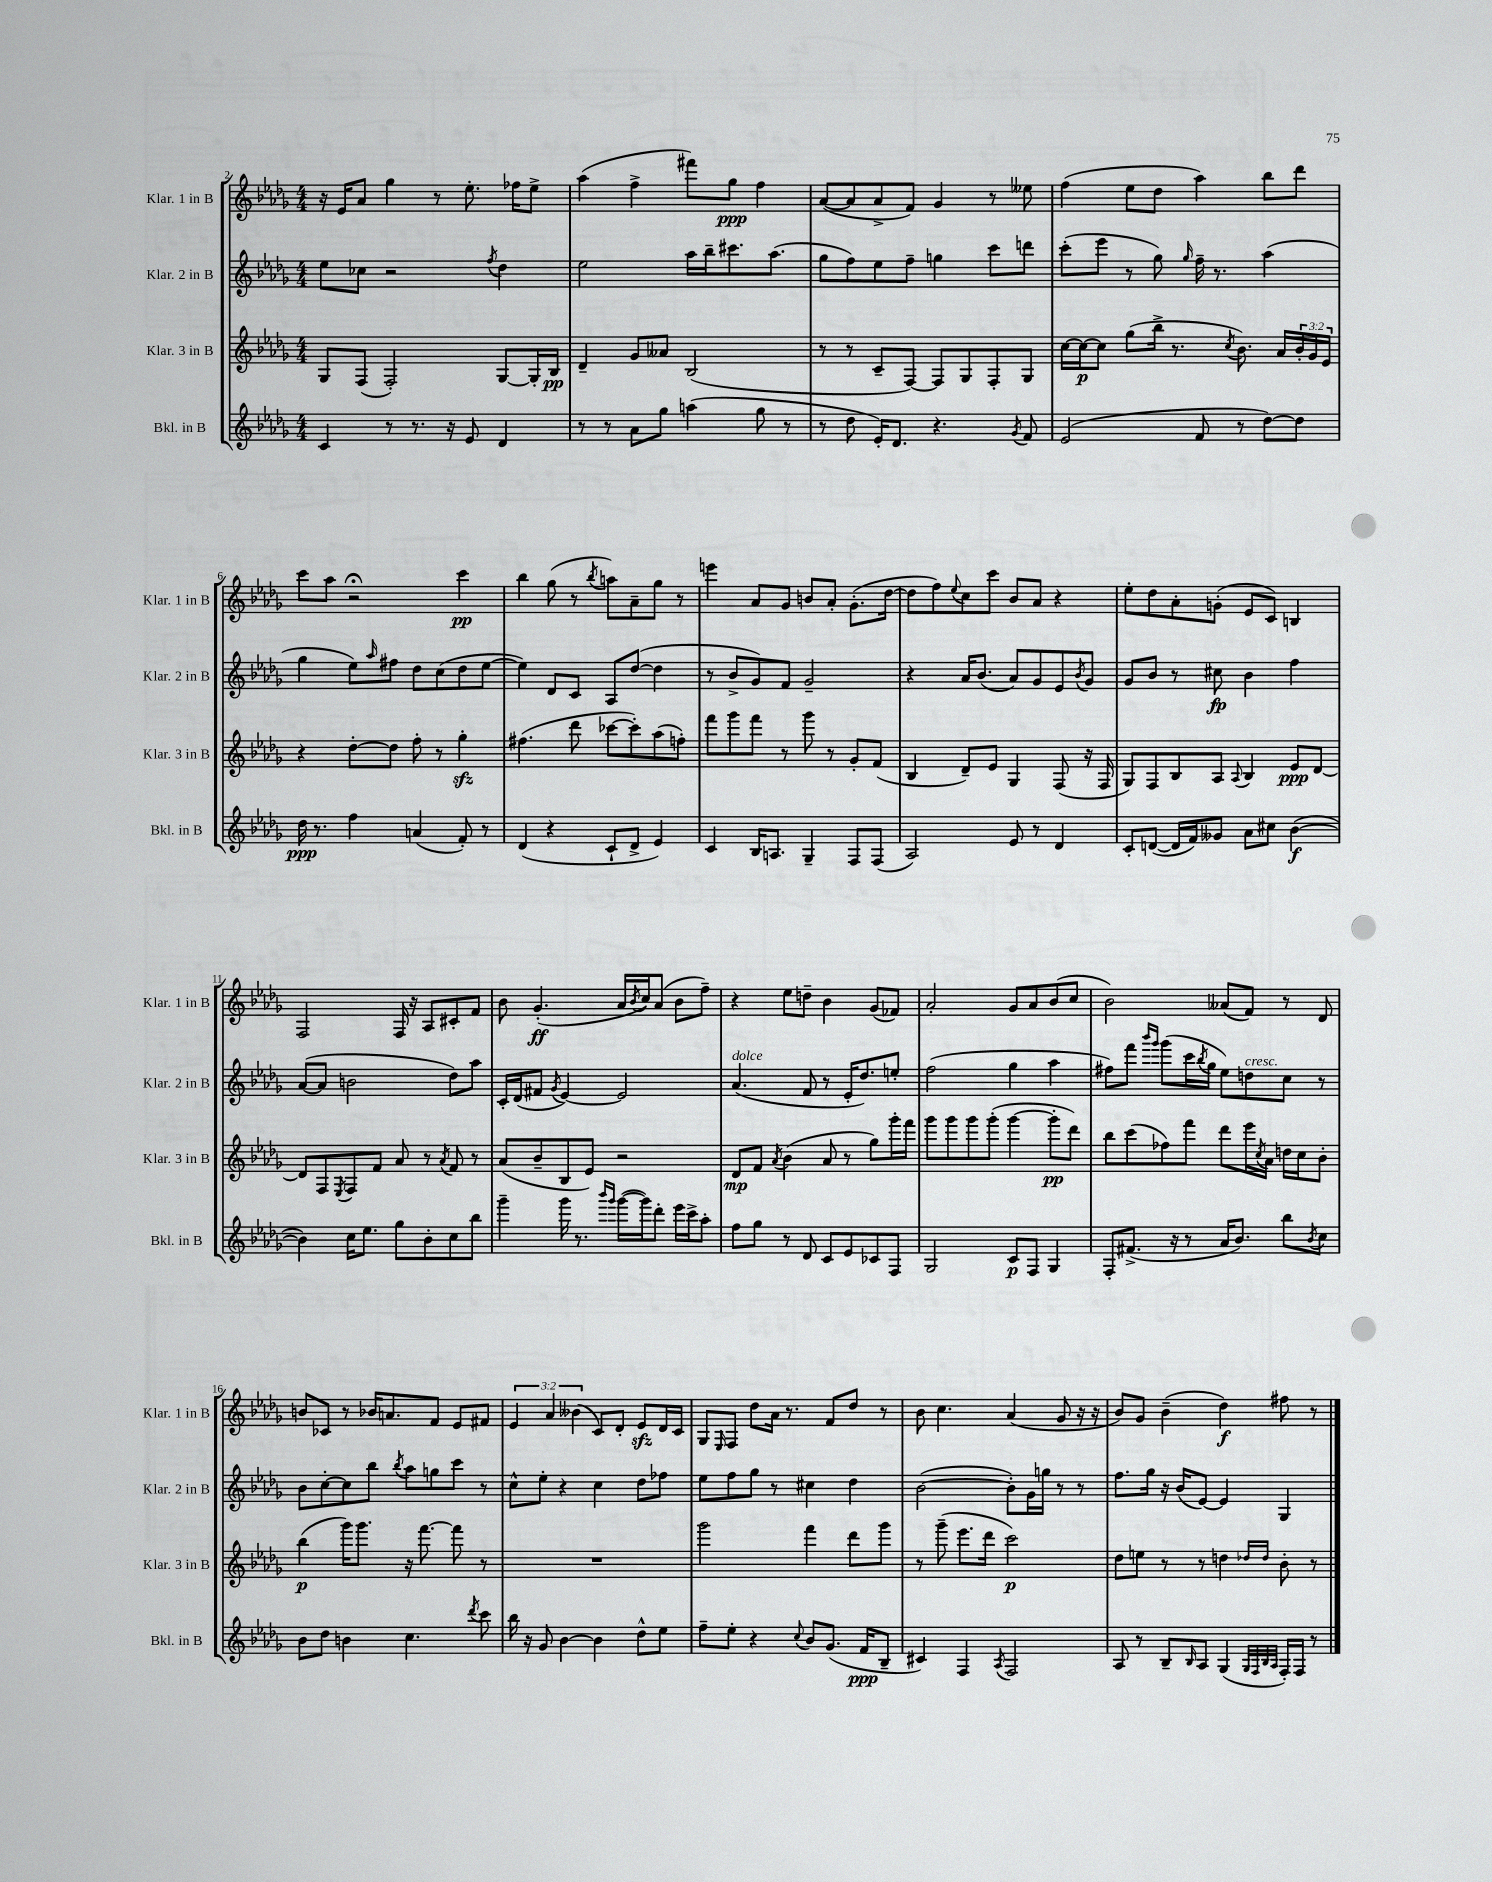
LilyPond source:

<<
\new StaffGroup <<
\new Staff = "s0" \with { instrumentName = "Klar. 1 in B" shortInstrumentName = "Klar. 1 in B" } {
    \clef treble \key des \major \numericTimeSignature \time 4/4 \override Staff.TupletNumber.text = #tuplet-number::calc-fraction-text
    r16 ees'16 aes'8 ges''4 r8 ees''8.-. fes''16 ees''8-> |
    aes''4( f''4-> fis'''8) ges''8\ppp f''4 |
    aes'8~( aes'8 aes'8-> f'8) ges'4 r8 eeses''8 |
    f''4( ees''8 des''8 aes''4) bes''8 des'''8 |
    c'''8 aes''8 r2\fermata c'''4\pp |
    bes''4 ges''8( r8 \acciaccatura { bes''8 } a''8) aes'8-- ges''8 r8 |
    e'''4 aes'8 ges'8 b'8 aes'8-. ges'8.-.( des''16~ |
    des''8 f''8) \appoggiatura { ees''8 } c''8 c'''8 bes'8 aes'8 r4 |
    ees''8-. des''8 aes'8-. g'8-.( ees'8 c'8) b4 |
    f2 f16 r16 aes8 cis'8-. f'8 |
    bes'8 ges'4.-.\ff( aes'16 \acciaccatura { bes'8 } c''16) aes'8( bes'8 f''8--) |
    r4 ees''8 d''8-- bes'4 ges'8( fes'8) |
    aes'2-. ges'8 aes'8 bes'8( c''8 |
    bes'2) aeses'8( f'8) r8 des'8 |
    b'8 ces'8 r8 bes'16 a'8. f'8 ees'8 fis'8 |
    \tuplet 3/2 { ees'4 aes'4 beses'4( } c'8) des'8-. ees'8\sfz des'16 c'16 |
    ges8 \grace { ees16 } f8 des''8 aes'16 r8. f'8 des''8 r8 |
    bes'8 c''4. aes'4( ges'8 r16 r16 |
    bes'8) ges'8 bes'4--( des''4\f) fis''8 r8 \bar "|." |
}
\new Staff = "s1" \with { instrumentName = "Klar. 2 in B" shortInstrumentName = "Klar. 2 in B" } {
    \clef treble \key des \major \numericTimeSignature \time 4/4
    ees''8 ces''8 r2 \acciaccatura { f''8 } des''4 |
    ees''2 aes''16 bes''16-- cis'''8. aes''8.( |
    ges''8 f''8) ees''8 f''8-- g''4 c'''8 d'''8 |
    c'''8-.( ees'''8 r8 ges''8) \grace { ges''16 } f''16-- r8. aes''4( |
    ges''4 ees''8) \grace { aes''16 } fis''8 des''8 c''8( des''8 ees''8~ |
    ees''4) des'8 c'8 aes8 des''8~( des''4 |
    r8 bes'8-> ges'8) f'8 ges'2-- |
    r4 aes'16 bes'8.( aes'8) ges'8 ees'8 \acciaccatura { bes'8 } ges'8 |
    ges'8 bes'8 r8 cis''8\fp bes'4 f''4 |
    aes'8~( aes'8 b'2 des''8) aes''8 |
    c'16-. des'16( fis'8 \acciaccatura { ges'8 } ees'4~) ees'2 |
    aes'4.^\markup { \italic "dolce" }( f'8 r8 ees'16-. des''8.) e''8-. |
    f''2( ges''4 aes''4 |
    fis''8) f'''8 \grace { bes'''16 ges'''16 } ges'''8( c'''16 \acciaccatura { bes''8 } ges''16 ees''8) d''8^\markup { \italic "cresc." } c''8 r8 |
    bes'8 c''8~-. c''8 bes''8 \acciaccatura { bes''8 } aes''8 g''8 c'''8 r8 |
    c''8-^ ees''8-. r4 c''4 des''8 fes''8 |
    ees''8 f''8 ges''8 r8 cis''4 des''4 |
    bes'2~( bes'8-.) ges'16 g''16 r8 r8 |
    f''8. ges''16 r16 bes'16( ees'8~) ees'4 ges4 \bar "|." |
}
\new Staff = "s2" \with { instrumentName = "Klar. 3 in B" shortInstrumentName = "Klar. 3 in B" } {
    \clef treble \key des \major \numericTimeSignature \time 4/4 \override Staff.TupletNumber.text = #tuplet-number::calc-fraction-text
    ges8 f8( f2-.) ges8~ ges16-. bes16\pp |
    des'4-- ges'8 aeses'8 bes2( |
    r8 r8 c'8-- f8~) f8 ges8 f8-. ges8 |
    c''16~ c''16~\p c''8 ges''8( bes''16-> r8. \acciaccatura { c''8 } bes'8.) aes'16 \tuplet 3/2 { bes'16-. ges'16 ees'16 } |
    r4 des''8~-. des''8 f''8-. r8 ges''4-.\sfz |
    fis''4.( des'''8 ces'''8~ ces'''8-.) aes''8( f''8-.) |
    f'''8 ges'''8 f'''8 r8 ges'''8 r8 ges'8-. f'8( |
    bes4 des'8--) ees'8 ges4 f8( r16 f16 |
    ges8) f8 bes8 aes8 \appoggiatura { aes8 } bes4 ees'8\ppp des'8~ |
    des'8 f8 \acciaccatura { ees8 } f8 f'8 aes'8 r8 \acciaccatura { aes'8 } f'8 r8 |
    aes'8( bes'8-- bes8 ees'8) r2 |
    des'8\mp f'8 \acciaccatura { aes'8 } bes'4( aes'8 r8 ges''8) ges'''16-. f'''16 |
    ges'''8 ges'''8 ges'''8 ges'''8-.( ges'''4~ ges'''8-.\pp des'''8) |
    bes''8 c'''8( fes''8) f'''8 des'''8 ees'''16 \acciaccatura { c''8 } aes'16 d''16 c''16 bes'8-. |
    bes''4\p( ges'''16) ges'''8. r16 f'''8.~ f'''8 r8 |
    R1 |
    ges'''2 f'''4 des'''8 ges'''8 |
    r8 ges'''8--( ees'''8. des'''16 c'''2\p) |
    des''8 e''8 r8 r8 d''4 \grace { des''16 des''16 } bes'8-. r8 \bar "|." |
}
\new Staff = "s3" \with { instrumentName = "Bkl. in B" shortInstrumentName = "Bkl. in B" } {
    \clef treble \key des \major \numericTimeSignature \time 4/4
    c'4 r8 r8. r16 ees'8 des'4 |
    r8 r8 aes'8 ges''8 a''4( ges''8 r8 |
    r8 des''8 ees'16-.) des'8. r4. \acciaccatura { ges'8 } f'8 |
    ees'2( f'8 r8 des''8~) des''8 |
    des''16\ppp r8. f''4 a'4( f'8-.) r8 |
    des'4( r4 c'8-! des'8-> ees'4) |
    c'4 bes16 a8. ges4-- f8 f8( |
    aes2) ees'8 r8 des'4 |
    c'8-. d'8~( d'16 f'16) geses'8 aes'8 cis''8 bes'4~\f( |
    bes'4) c''16 ees''8. ges''8 bes'8-. c''8 bes''8 |
    ges'''4-- ges'''16 r8. \grace { bes'''16 ges'''16 } ges'''16~( ges'''16) des'''8-. ees'''16 c'''16-> aes''8-. |
    f''8 ges''8 r8 des'8 c'8 ees'8 ces'8 f8 |
    ges2 c'8\p f8 ges4 |
    f8-. fis'8.->( r16 r8 aes'16 bes'8.) bes''8 \acciaccatura { bes'8 } c''8 |
    bes'8 des''8 b'4 c''4. \acciaccatura { des'''8 } c'''8 |
    bes''16 r16 ges'8 bes'4~ bes'4 des''8-^ ees''8 |
    f''8-- ees''8-. r4 \appoggiatura { c''8 } bes'8 ges'8.( f'16\ppp bes8-- |
    cis'4) f4 \acciaccatura { aes8 } f2 |
    aes8 r8 bes8-- \grace { bes16 } aes8 ges4( \grace { ges32 f32 bes32 aes32 } f16-.) f16 r8 \bar "|." |
}
>>
>>
\layout { \context { \Score currentBarNumber = #2 } }
